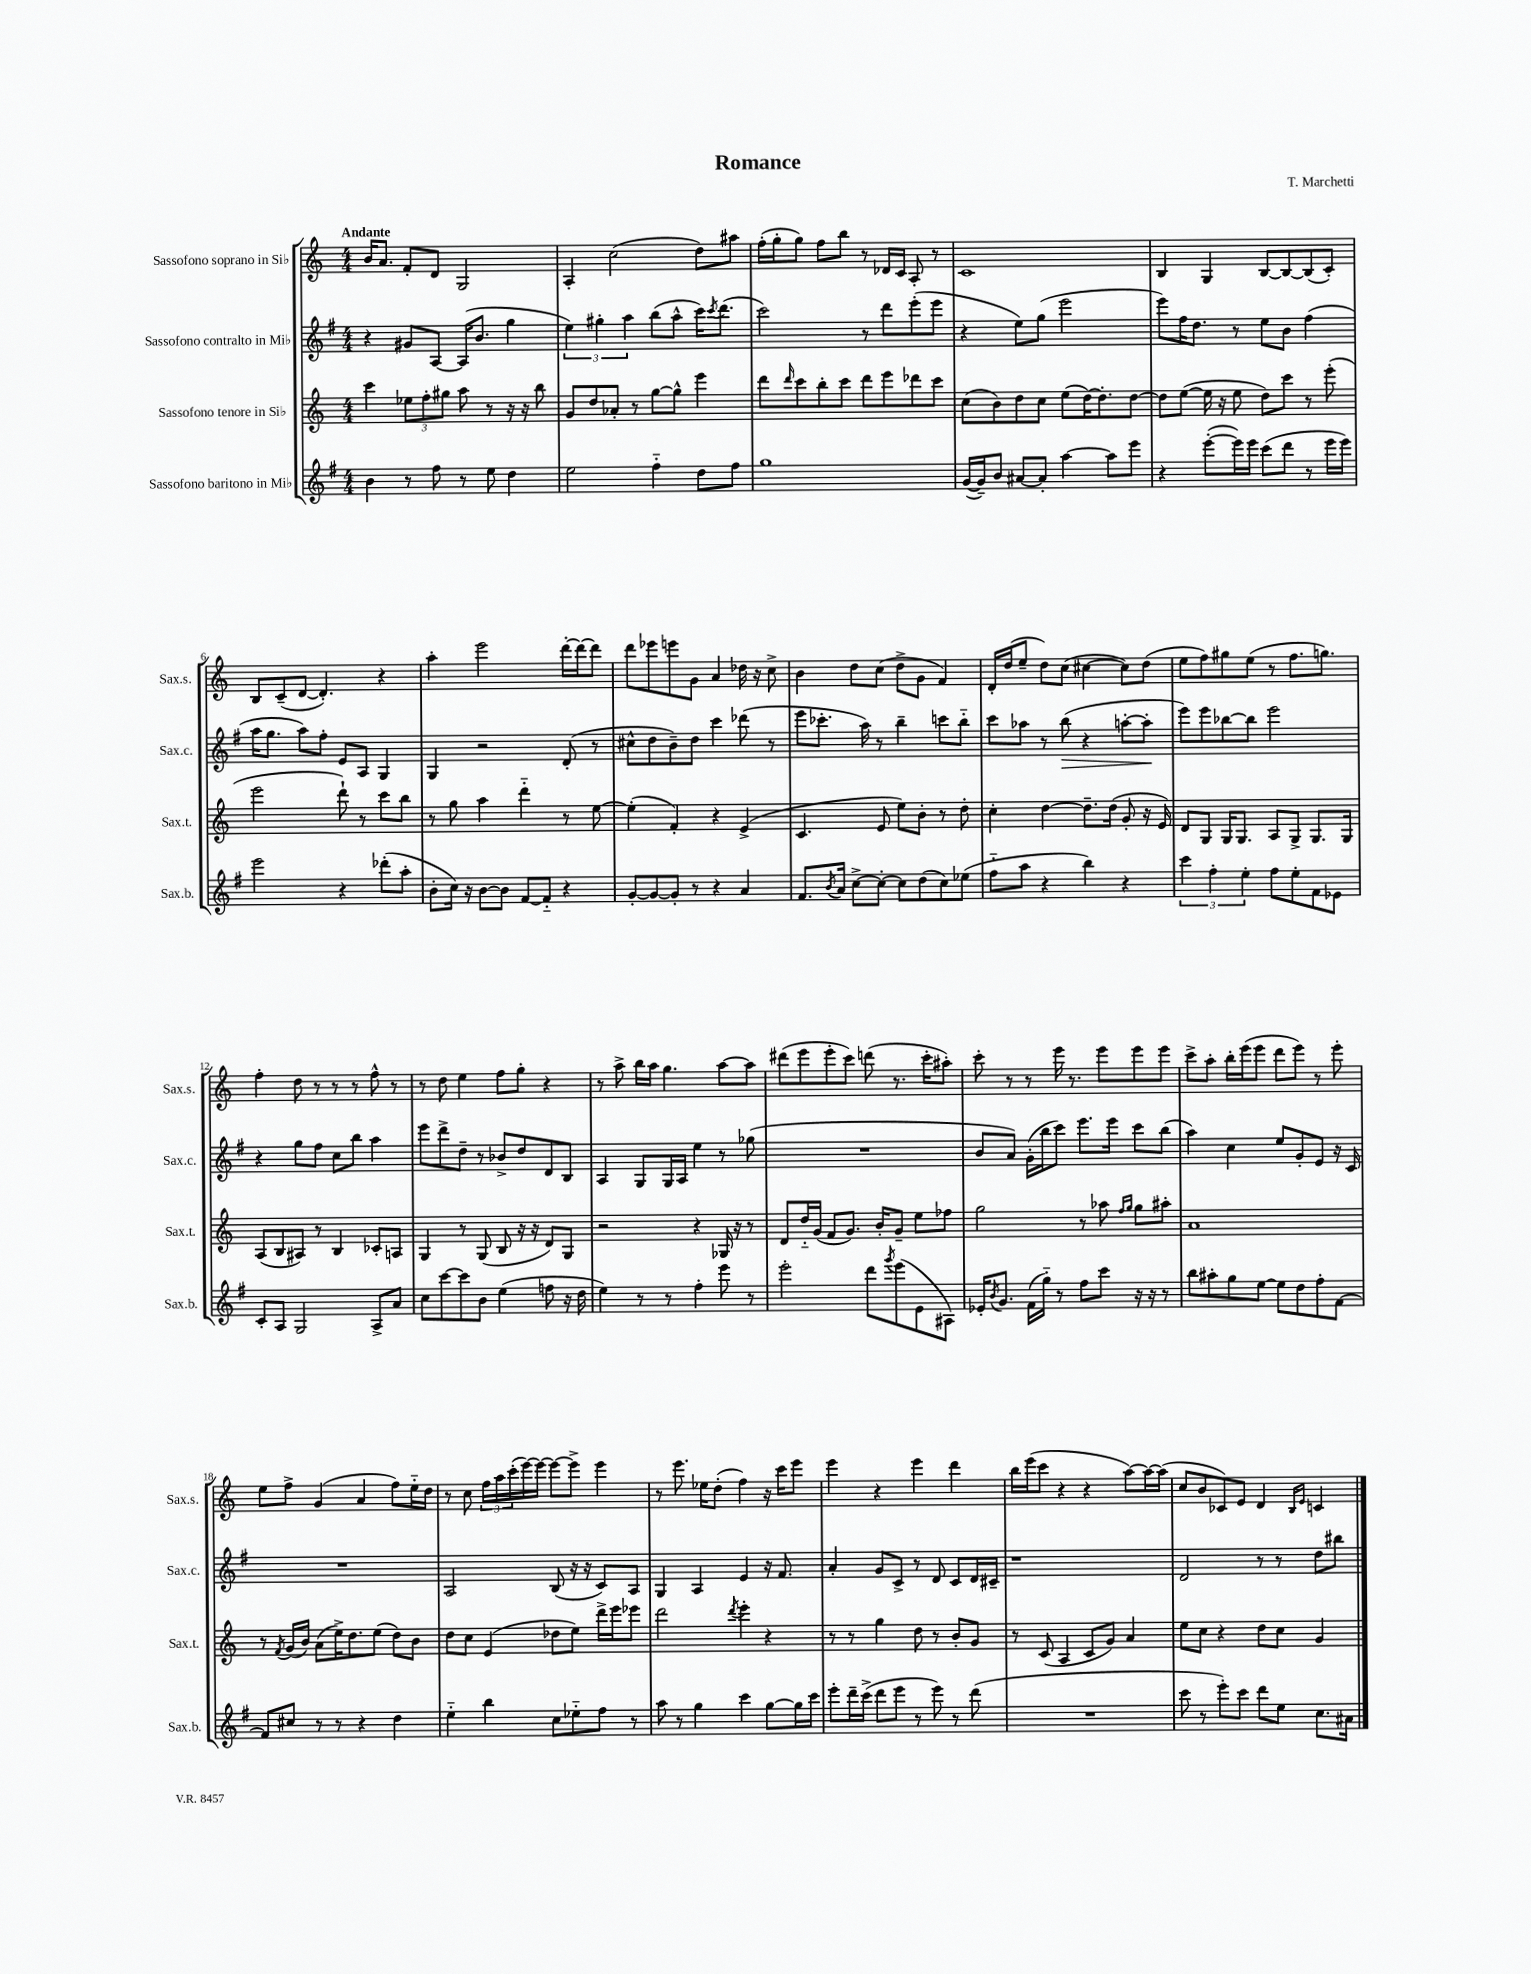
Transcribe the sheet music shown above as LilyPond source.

\header { title = "Romance" composer = "T. Marchetti" }
<<
\new StaffGroup <<
\new Staff = "s0" \with { instrumentName = "Sassofono soprano in Sib" shortInstrumentName = "Sax.s." } {
    \clef treble \key c \major \numericTimeSignature \time 4/4 \tempo "Andante"
    b'16 a'8. f'8-. d'8 g2 |
    a4-. c''2( d''8) ais''8 |
    f''16-.( g''16-. g''8) f''8 b''8 r8 des'16 c'16 a8-. r8 |
    c'1 |
    b4 g4 b8~ b8~ b8( c'8-.) |
    b8 c'8--( d'8~ d'4.-.) r4 |
    a''4-. e'''2 d'''16~-. d'''16~ d'''8 |
    d'''8 ees'''8 e'''8 g'8 a'4 des''16 r16 c''8-> |
    b'4 d''8 c''8( d''8-> g'8 f'4) |
    d'16-. d''16( e''8-- d''8) c''8( cis''4~ cis''8) d''8( |
    e''8 f''8) gis''8 e''8( r8 f''8. g''8.) |
    f''4-. d''8 r8 r8 r8 f''8-^ r8 |
    r8 d''8 e''4 f''8 g''8-. r4 |
    r8 a''8-> b''16 a''16 g''4. a''8~ a''8 |
    dis'''8( e'''8 e'''8-. c'''8) d'''8( r8. c'''16-. ais''8-.) |
    c'''8-. r8 r8 e'''16 r8. e'''8 e'''8 e'''8 |
    c'''8-> a''8-. b''16-. e'''16( e'''8 d'''8 e'''8) r8 e'''8-. |
    e''8 f''8-> g'4( a'4 f''8) e''16-_ d''16 |
    r8 c''8 \tuplet 3/2 { f''16 a''16 c'''16-.( } e'''16~) e'''16~ e'''8~ e'''8-> e'''4 |
    r8 e'''8. ees''16 d''8-.( f''4) r16 c'''16 e'''8 |
    e'''4 r4 e'''4 d'''4 |
    b''16 e'''16( c'''8 r4 r4 a''8~) a''16~ a''16( |
    c''8 b'8 ces'8) e'8 d'4 \grace { b16 e'16 } c'4 \bar "|." |
}
\new Staff = "s1" \with { instrumentName = "Sassofono contralto in Mib" shortInstrumentName = "Sax.c." } {
    \clef treble \key g \major \numericTimeSignature \time 4/4
    r4 gis'8 a8~ a16( b'8. g''4 |
    \tuplet 3/2 { e''4) gis''4-. a''4 } b''8( a''8-^ c'''16) \acciaccatura { c'''8 } d'''8.( |
    c'''2) r8 d'''8 e'''8-.( e'''8 |
    r4 e''8) g''8( e'''2 |
    e'''8) fis''16 d''8. r8 e''8 b'8 fis''4( |
    a''16 g''8. a''8) fis''8-. e'8 a8 g4 |
    g4 r2 d'8-.( r8 |
    cis''8-^ d''8 b'8--) d''8 c'''4 des'''8( r8 |
    e'''8 ces'''8.-. a''16) r8 b''4-- c'''8 b''8-_ |
    c'''8 aes''8 r8 b''8\>( r4 a''8~-. a''8-.\! |
    e'''8) e'''8 bes''8~ bes''8 e'''2 |
    r4 g''8 fis''8 c''8 b''8 a''4 |
    e'''8 d'''8-> d''8-- r8 bes'8-> d''8 d'8 b8 |
    a4 g8 g16 a16 e''4 r8 ges''8( |
    R1 |
    b'8 a'8) g'16-.( b''16 c'''8) e'''8. e'''16 c'''8 b''8( |
    a''4) c''4 e''8 g'8-. e'8 r16 c'16 |
    R1 |
    a2 b8( r16 r16 c'8) a8 |
    g4 a4 e'4 r16 fis'8. |
    a'4-. g'8 c'8-> r8 d'8 c'8 d'16 cis'16-- |
    r1 |
    d'2 r8 r8 d''8 bis''8 \bar "|." |
}
\new Staff = "s2" \with { instrumentName = "Sassofono tenore in Sib" shortInstrumentName = "Sax.t." } {
    \clef treble \key c \major \numericTimeSignature \time 4/4
    c'''4 \tuplet 3/2 { ees''8 f''8-. gis''8 } a''8 r8 r16 r16 b''8 |
    g'8 d''8 aes'8-. r8 g''8~ g''8-^ e'''4 |
    d'''8 \grace { d'''16 } c'''8 b''8-. c'''8 d'''8 e'''8 des'''8 c'''8 |
    c''8( b'8) d''8 c''8 e''8( d''16~) d''8.-. d''8~ |
    d''8 e''8~( e''16 r16 e''8 d''8) c'''8 r8 e'''8-.( |
    e'''2 d'''8-!) r8 c'''8 b''8 |
    r8 g''8 a''4 d'''4-_ r8 e''8~ |
    e''4-.( f'4-.) r4 e'4->( |
    c'4. e'8 e''8) b'8-. r8 d''8-. |
    c''4-. d''4~ d''8.-- d''16( g'8-. r16 e'16) |
    d'8 g8 g16 g8. a8 g8-> g8. g16 |
    a8( b8 ais8) r8 b4 ces'8-. a8 |
    g4 r8 g8( b8 r16 r16 d'8) g8 |
    r2 r4 ges16 r16 r8 |
    d'8 d''16-_ g'16( f'8 g'8.) b'16-. g'8-- e''8 fes''8 |
    g''2 r8 aes''8 \grace { f''16 g''16 } g''8 ais''8-. |
    a'1 |
    r8 \acciaccatura { f'8 } g'16( b'16) a'8( e''16->) d''8. e''8( d''8) b'8 |
    d''8 c''8 e'4( des''8 e''8) d'''16-> e'''16 ees'''8 |
    d'''2 \acciaccatura { d'''8 } e'''4-. r4 |
    r8 r8 g''4 d''8 r8 b'8-. g'8 |
    r8 c'8( a4 c'8 g'8) a'4 |
    e''8 c''8 r4 d''8 c''8 g'4 \bar "|." |
}
\new Staff = "s3" \with { instrumentName = "Sassofono baritono in Mib" shortInstrumentName = "Sax.b." } {
    \clef treble \key g \major \numericTimeSignature \time 4/4
    b'4 r8 fis''8 r8 e''8 d''4 |
    e''2 fis''4-_ d''8 fis''8 |
    g''1 |
    g'16~( g'16--) b'8 ais'8~ ais'8-. a''4~ a''8 e'''8 |
    r4 e'''8~-.( e'''16) e'''16 c'''8( d'''8 r8 e'''16 e'''16) |
    e'''2 r4 des'''8-.( a''8-. |
    b'8-. c''16) r16 b'8~ b'8 fis'8~ fis'8-_ r4 |
    g'8~-. g'8~ g'8-. r8 r4 a'4 |
    fis'8. \acciaccatura { b'8 } a'16 c''8~-> c''8~-. c''8 d''8( c''8) ees''8( |
    fis''8-_ a''8 r4 b''4) r4 |
    \tuplet 3/2 { c'''4 fis''4-. e''4-. } fis''8 e''8-. fis'8 ees'8 |
    c'8-. a8 g2 a8-> a'8 |
    c''8 c'''8~ c'''8 b'8 e''4( f''8 r16 d''16 |
    e''4) r8 r8 fis''4-. e'''8 r8 |
    e'''2-. d'''8 \acciaccatura { g'''8 } e'''8( e'8 ais8) |
    ees'16-. \acciaccatura { b'8 } g'8. fis'16( g''16-_) r8 fis''8 c'''8 r16 r16 r8 |
    b''8 ais''8-. g''8 e''8~ e''8 d''8 fis''8-. fis'8~ |
    fis'8 cis''8 r8 r8 r4 d''4 |
    e''4-_ b''4 c''8 ees''8-_ fis''8 r8 |
    a''8 r8 g''4 c'''4 g''8~ g''16 c'''16 |
    e'''8-. d'''16-- c'''16->( d'''8 e'''8 r8 e'''8) r8 d'''8( |
    R1 |
    c'''8 r8 e'''8-.) c'''8 d'''8 e''8 c''8. ais'16 \bar "|." |
}
>>
>>
